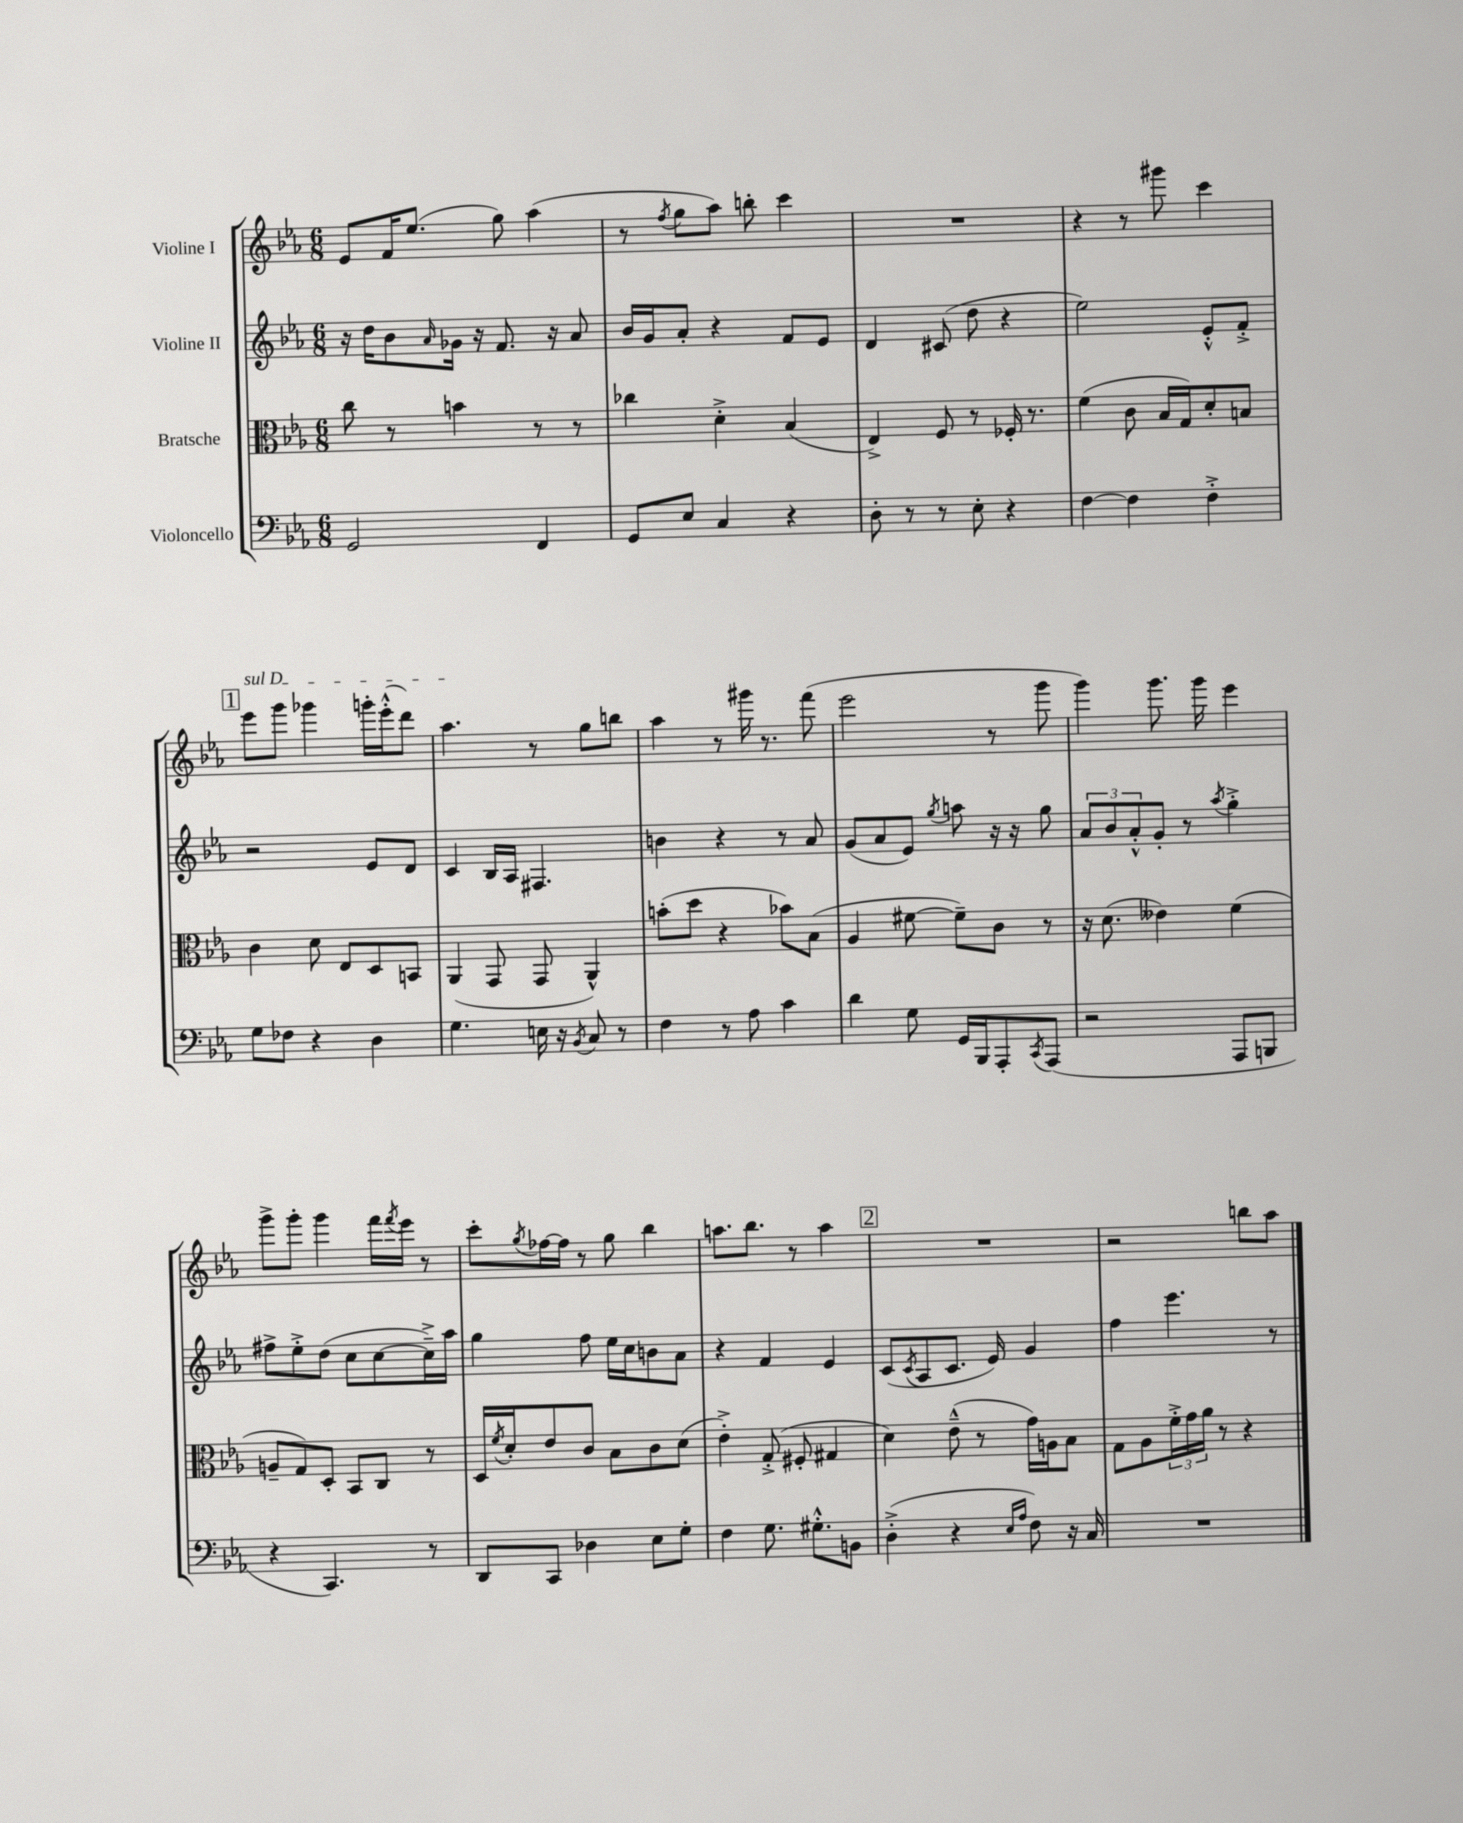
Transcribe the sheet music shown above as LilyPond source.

<<
\new StaffGroup <<
\new Staff = "s0" \with { instrumentName = "Violine I" } {
    \clef treble \key ees \major \numericTimeSignature \time 6/8
    ees'8 f'16 ees''8.( g''8) aes''4( |
    r8 \acciaccatura { f''8 } g''8 aes''8) b''8-. c'''4 |
    R2. |
    r4 r8 gis'''8 c'''4 |
    \mark \markup { \box "1" } \once \override TextSpanner.bound-details.left.text = \markup { \italic "sul D" } ees'''8\startTextSpan g'''8 ges'''4 g'''16-. ees'''16-.-^( d'''8) |
    aes''4.\stopTextSpan r8 g''8 b''8 |
    aes''4 r8 gis'''16 r8. f'''8( |
    ees'''2 r8 g'''8 |
    g'''4) g'''8. g'''16 ees'''4 |
    g'''8-> g'''8-. g'''4 f'''16 \acciaccatura { f'''8 } ees'''16 r8 |
    c'''8-. \acciaccatura { g''8 } fes''16~ fes''16 r8 g''8 bes''4 |
    a''8. bes''8. r8 a''4 |
    \mark \markup { \box "2" } R2. |
    r2 b''8 aes''8 \bar "|." |
}
\new Staff = "s1" \with { instrumentName = "Violine II" } {
    \clef treble \key ees \major \numericTimeSignature \time 6/8
    r16 d''16 bes'8 \grace { aes'16 } ges'16 r16 f'8. r16 aes'8 |
    bes'16 g'16 aes'8-. r4 f'8 ees'8 |
    d'4 cis'8( d''8 r4 |
    ees''2) ees'8-.-^ f'8-.-> |
    \mark \markup { \box "1" } r2 ees'8 d'8 |
    c'4 bes16 aes16 fis4. |
    b'4 r4 r8 aes'8 |
    g'8( aes'8 ees'8) \acciaccatura { g''8 } a''8 r16 r16 g''8 |
    \tuplet 3/2 { aes'8 bes'8 aes'8-.-^ } g'8-. r8 \acciaccatura { aes''8 } g''4-.-> |
    fis''8-> ees''8-.-> d''8( c''8 c''8~ c''16--->) aes''16 |
    g''4 f''8 ees''16 c''16 b'8 aes'8 |
    r4 f'4 ees'4 |
    \mark \markup { \box "2" } c'8( \acciaccatura { c'8 } aes8 c'8. ees'16) g'4 |
    f''4 ees'''4. r8 \bar "|." |
}
\new Staff = "s2" \with { instrumentName = "Bratsche" } {
    \clef alto \key ees \major \numericTimeSignature \time 6/8
    c''8 r8 b'4 r8 r8 |
    ces''4 d'4-.-> bes4( |
    ees4->) f8 r8 fes16-. r8. |
    f'4( c'8 bes16 g16) d'8-. b8 |
    \mark \markup { \box "1" } c'4 d'8 ees8 d8 b,8 |
    aes,4( g,8 g,8 aes,4-^) |
    b'8-.( d''8 r4 bes'8) bes8( |
    aes4 fis'8~ fis'8--) c'8 r8 |
    r16 d'8.( eeses'4) f'4( |
    a8-- g8) d8-. bes,8 c8 r8 |
    d16 \acciaccatura { f'8 } d'16-. ees'8 c'8 bes8 c'8 d'8( |
    ees'4-.->) g8-.->( fis8-. gis4 |
    \mark \markup { \box "2" } d'4) ees'8---^( r8 g'16) a16 bes8 |
    g8 aes8 \tuplet 3/2 { f'16-.-> g'16 aes'16 } r8 r4 \bar "|." |
}
\new Staff = "s3" \with { instrumentName = "Violoncello" } {
    \clef bass \key ees \major \numericTimeSignature \time 6/8
    g,2 f,4 |
    g,8 ees8 c4 r4 |
    d8-. r8 r8 ees8-. r4 |
    f4~ f4 f4-.-> |
    \mark \markup { \box "1" } g8 fes8 r4 d4 |
    g4. e16 r16 \acciaccatura { bes,8 } c8 r8 |
    f4 r8 aes8 c'4 |
    d'4 g8 g,16 bes,,16 aes,,8-. \acciaccatura { c,8 } aes,,8( |
    r2 aes,,8 b,,8 |
    r4 c,4.) r8 |
    d,8 c,8 des4 ees8 g8-. |
    f4 g8. gis8.-.-^ b,8 |
    \mark \markup { \box "2" } d4-.->( r4 \grace { ees16 aes16 } f8) r16 c16 |
    R2. \bar "|." |
}
>>
>>
\layout { \context { \Score \remove "Bar_number_engraver" } }
